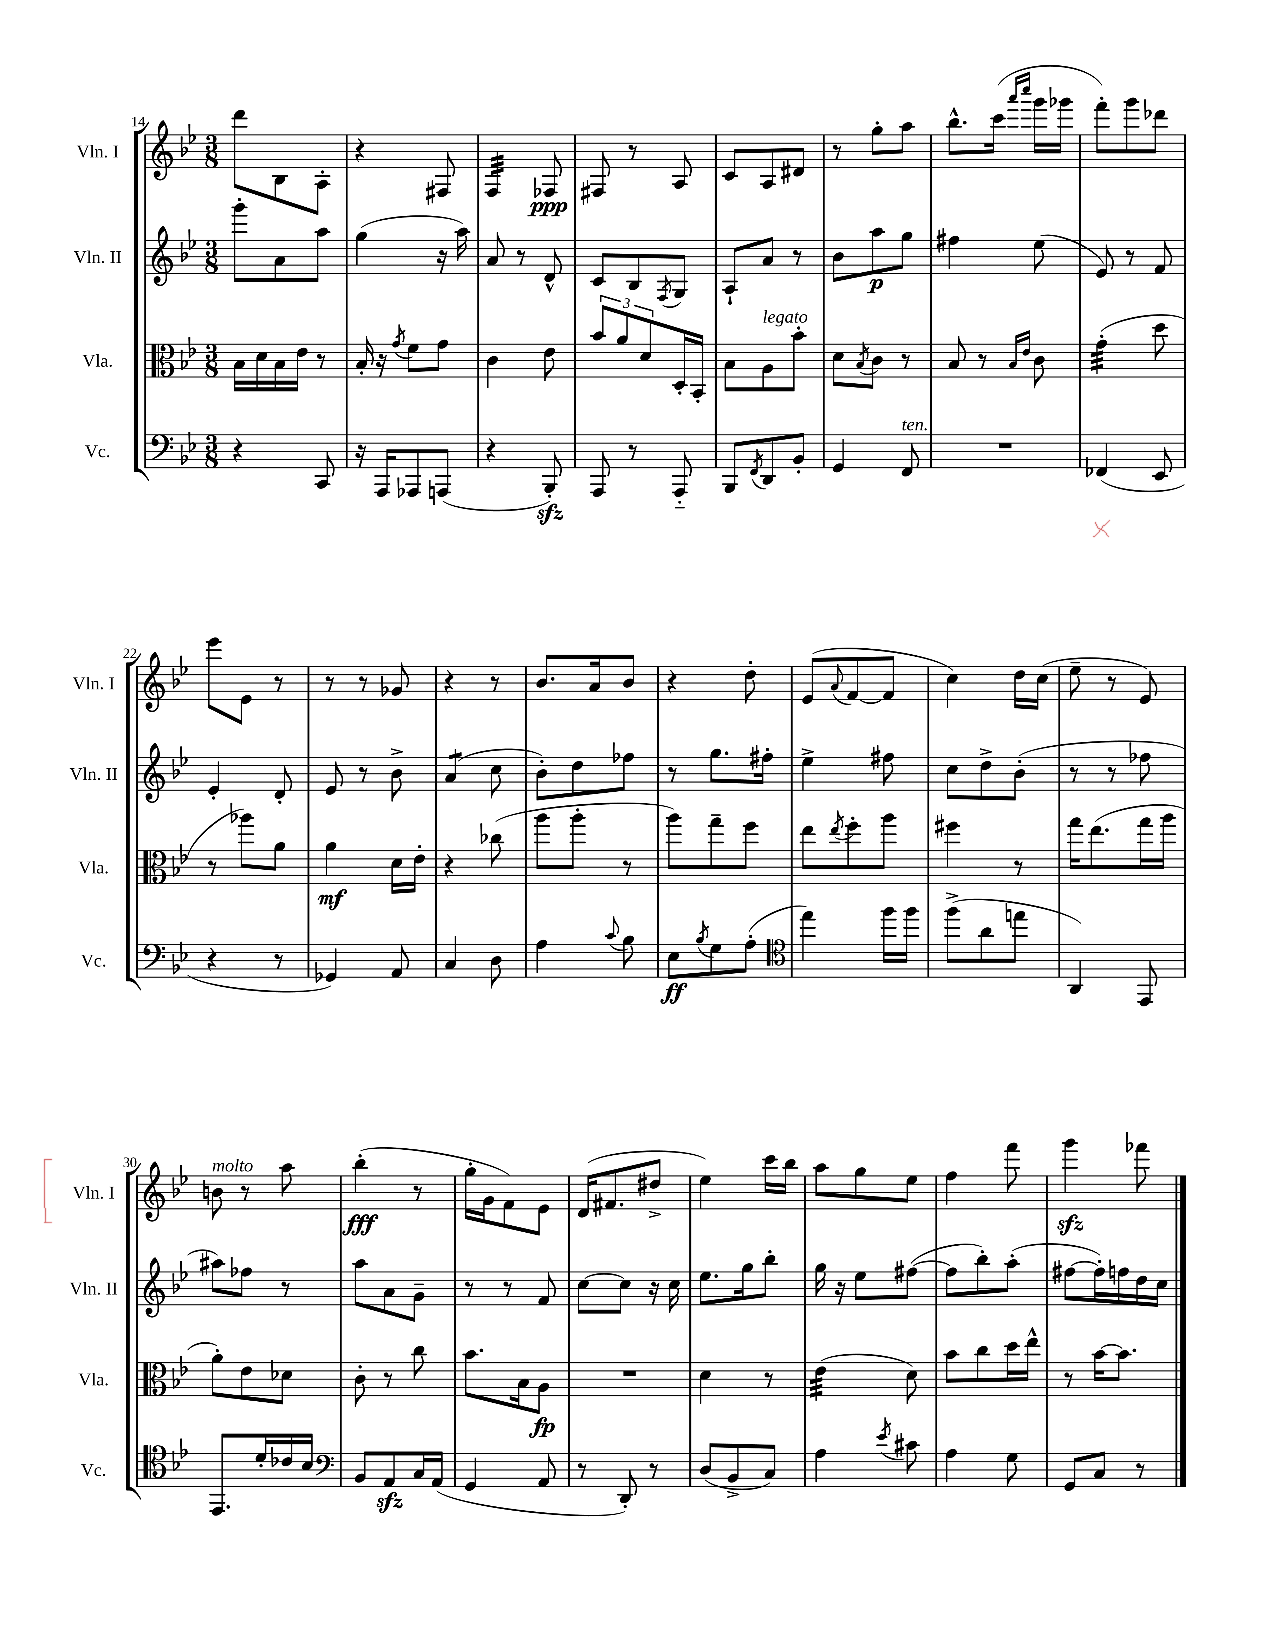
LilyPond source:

<<
\new StaffGroup <<
\new Staff = "s0" \with { instrumentName = "Vln. I" shortInstrumentName = "Vln. I" } {
    \clef treble \key bes \major \numericTimeSignature \time 3/8
    d'''8 bes8 a8-. |
    r4 fis8 |
    f4:32 fes8\ppp |
    fis8 r8 a8 |
    c'8 a8 dis'8 |
    r8 g''8-. a''8 |
    bes''8.-^ c'''16( \grace { a'''16 c''''16 } g'''16 ges'''16 |
    f'''8-.) g'''8 des'''8 |
    ees'''8 ees'8 r8 |
    r8 r8 ges'8 |
    r4 r8 |
    bes'8. a'16 bes'8 |
    r4 d''8-. |
    ees'8( \appoggiatura { a'8 } f'8~ f'8 |
    c''4) d''16 c''16( |
    ees''8-- r8 ees'8) |
    b'8^\markup { \italic "molto" } r8 a''8 |
    bes''4-.\fff( r8 |
    g''16-. g'16 f'8) ees'8 |
    d'16( fis'8. dis''8-> |
    ees''4) c'''16 bes''16 |
    a''8 g''8 ees''8 |
    f''4 f'''8 |
    g'''4\sfz fes'''8 \bar "|." |
}
\new Staff = "s1" \with { instrumentName = "Vln. II" shortInstrumentName = "Vln. II" } {
    \clef treble \key bes \major \numericTimeSignature \time 3/8
    g'''8-. a'8 a''8 |
    g''4( r16 a''16) |
    a'8 r8 d'8-^ |
    c'8 bes8 \acciaccatura { f8 } g8 |
    a8-! a'8 r8 |
    bes'8 a''8\p g''8 |
    fis''4 ees''8( |
    ees'8) r8 f'8 |
    ees'4-. d'8-. |
    ees'8 r8 bes'8-> |
    a'4:8( c''8 |
    bes'8-.) d''8 fes''8 |
    r8 g''8. fis''16-. |
    ees''4-> fis''8 |
    c''8 d''8-> bes'8-.( |
    r8 r8 fes''8 |
    ais''8) fes''8 r8 |
    a''8 a'8 g'8-- |
    r8 r8 f'8 |
    c''8~ c''8 r16 c''16 |
    ees''8. g''16 bes''8-. |
    g''16 r16 ees''8 fis''8~( |
    fis''8 bes''8-.) a''8-.( |
    fis''8~ fis''16-.) f''16 d''16 c''16 \bar "|." |
}
\new Staff = "s2" \with { instrumentName = "Vla." shortInstrumentName = "Vla." } {
    \clef alto \key bes \major \numericTimeSignature \time 3/8
    bes16 d'16 bes16 ees'16 r8 |
    bes16-. r16 \acciaccatura { g'8 } f'8 g'8 |
    c'4 ees'8 |
    \tuplet 3/2 { bes'8 a'8 d'8 } d16-. bes,16-. |
    bes8 a8^\markup { \italic "legato" } bes'8-. |
    d'8 \acciaccatura { bes8 } c'8 r8 |
    bes8 r8 \grace { bes16 ees'16 } c'8 |
    g'4:32-.( d''8 |
    r8 aes''8) a'8 |
    a'4\mf d'16 ees'16-. |
    r4 ces''8( |
    a''8 a''8-. r8 |
    a''8) g''8-- f''8 |
    ees''8 \acciaccatura { ees''8 } f''8-. a''8 |
    fis''4 r8 |
    g''16 ees''8.( g''16 a''16 |
    a'8-.) ees'8 des'8 |
    c'8-. r8 c''8 |
    bes'8. bes16 a8\fp |
    R4. |
    d'4 r8 |
    ees'4:32( d'8) |
    bes'8 c''8 d''16 ees''16-^ |
    r8 bes'16~ bes'8. \bar "|." |
}
\new Staff = "s3" \with { instrumentName = "Vc." shortInstrumentName = "Vc." } {
    \clef bass \key bes \major \numericTimeSignature \time 3/8
    r4 c,8 |
    r16 a,,16 aes,,8 a,,8( |
    r4 bes,,8-.\sfz) |
    a,,8 r8 a,,8-_ |
    bes,,8 \acciaccatura { f,8 } d,8 bes,8-. |
    g,4 f,8^\markup { \italic "ten." } |
    R4. |
    fes,4( ees,8 |
    r4 r8 |
    ges,4) a,8 |
    c4 d8 |
    a4 \appoggiatura { c'8 } bes8 |
    ees8\ff \acciaccatura { bes8 } g8 a8-.( |
    \clef tenor ees''4) f''16 f''16 |
    f''8->( a'8 e''8 |
    a,4) ees,8 |
    ees,8. d'16-. ces'16 bes16 |
    \clef bass bes,8 a,8\sfz c16 a,16( |
    g,4 a,8 |
    r8 d,8-.) r8 |
    d8( bes,8-> c8) |
    a4 \acciaccatura { ees'8 } cis'8 |
    a4 g8 |
    g,8 c8 r8 \bar "|." |
}
>>
>>
\layout { \context { \Score currentBarNumber = #14 } }
